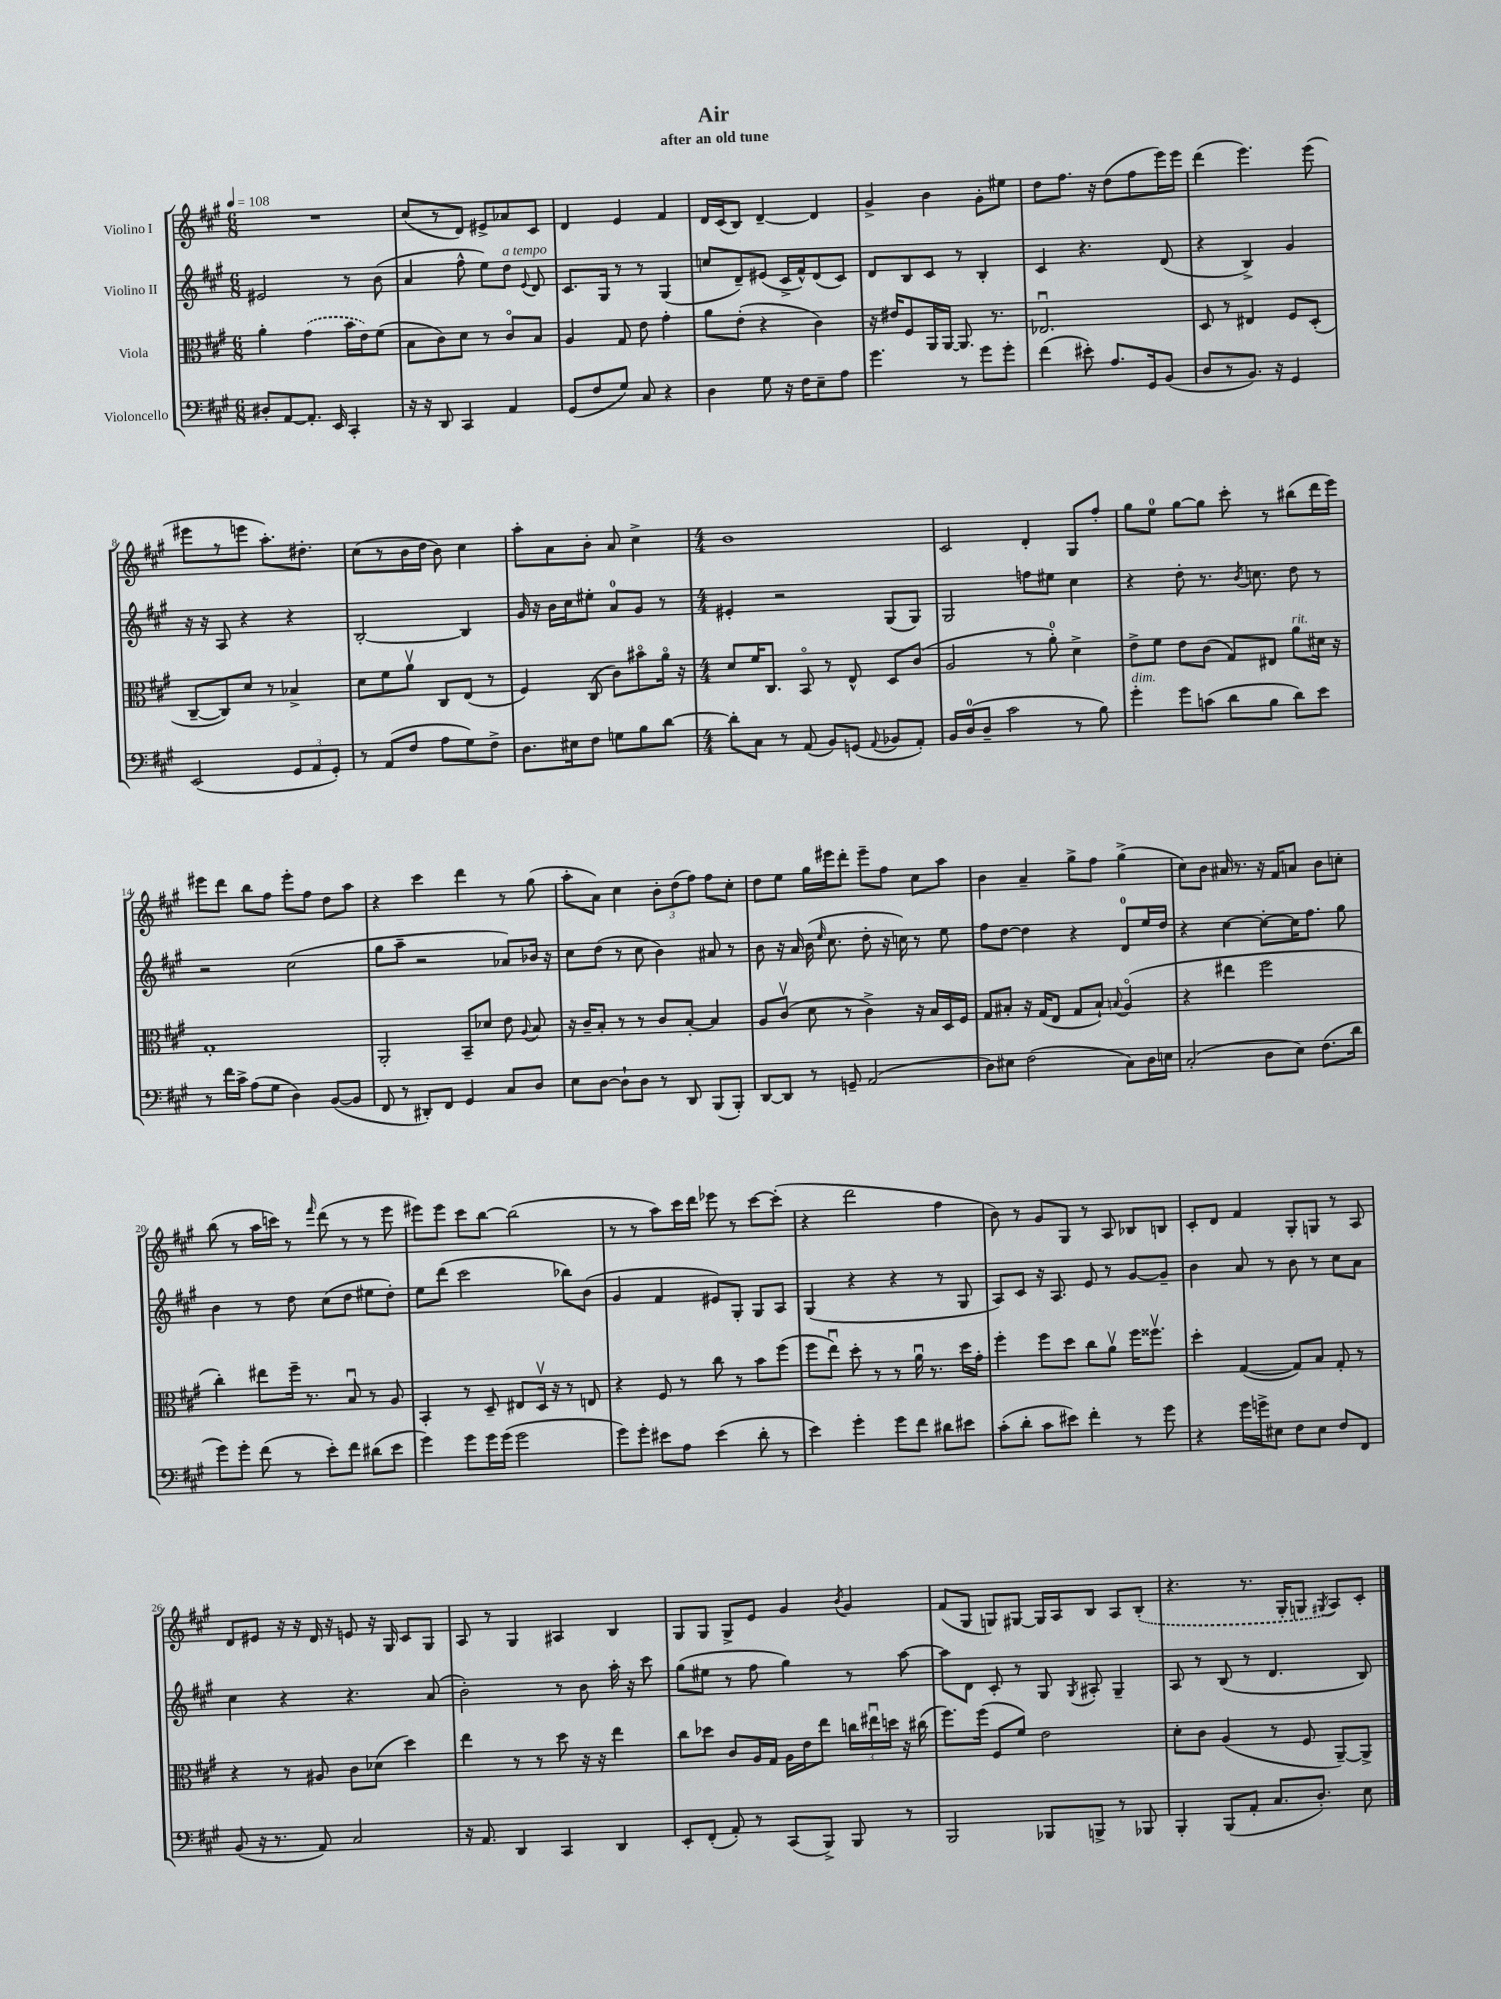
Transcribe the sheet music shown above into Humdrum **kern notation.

**kern	**kern	**kern	**kern
*part4	*part3	*part2	*part1
*staff4	*staff3	*staff2	*staff1
*I"Violoncello	*I"Viola	*I"Violino II	*I"Violino I
*clefF4	*clefC3	*clefG2	*clefG2
*k[f#c#g#]	*k[f#c#g#]	*k[f#c#g#]	*k[f#c#g#]
*M6/8	*M6/8	*M6/8	*M6/8
*MM108	*MM108	*MM108	*MM108
=1	=1	=1	=1
8D#X'/L	4a'\	2e#X/	2.r
[8AA/	.	.	.
8.AA'/J]	(4g#\	.	.
16EE/	.	.	.
4CC#'/	16b\LL	8r	.
.	16e\J)	.	.
.	(8f#\J	(8b\	.
=2	=2	=2	=2
16r	8B\L	4a/	(8cc#/L
16r	.	.	.
8DD/	8c#\)	.	8r
4CC#/	8d\J	8ff#^^\	8d/J)
.	8r	8ee\L)	8e#X^/L
!	!	!LO:TX:a:i:t=a tempo	!
4AA/	8c#/L	8dd\J	8a-X/
.	.	8qqe/	.
.	8B/J	8d/	8c#/J
=3	=3	=3	=3
(8GG#/L	4A/	8.c#/L	4d/
8F#/	.	.	.
.	.	16G#/Jk	.
8G#/J)	8G#/	8r	4e/
8C#/	8e\	8r	.
4r	4g#'\	(4G#/	4f#/
=4	=4	=4	=4
4D\	8a\L	8ccn/L	16d/LL
.	.	.	(16c#/J
.	(8e'\J	8d~/)	8B/J)
8G#\	4r	(8e#X/J	[4d~/
16r	.	16c#^/LL	.
16F#\KL	.	16f#^^/J)	.
8E~\	4c#\)	(8d/	4d/]
8A\J	.	8c#/J)	.
=5	=5	=5	=5
4.g#\	16r	8d/L	4g#^/
.	16e#X/KL	.	.
.	8F#/	8B/	.
.	16AA/L	8c#/J	4b\
.	[16AA/JJ	.	.
8r	8.AA/]	8r	.
8g#\L	.	4B'/	8g#'\L
.	8.r	.	.
8g#'\J	.	.	8ee#X\J
=6	=6	=6	=6
(4f#\	2.E-Xu/	4c#/	8dd\L
.	.	.	8.ff#\J
8e#X'\)	.	4.r	.
.	.	.	16r
8.A/L	.	.	(8dd\L
.	.	.	8ff#\
16GG#/k	.	.	.
(8BB/J	.	(8d/	16eee\L)
.	.	.	16eee\JJ
=7	=7	=7	=7
8D/L	8D/	4r	(4ddd\
8r	8r	.	.
8.BB/J)	4E#X/	4B^/)	4.eee\)
16r	.	.	.
4GG#/	8F#/L	4g#/	.
.	(8D'/J	.	(8eee\
!!LO:LB:g=z
=8	=8	=8	=8
(2EE/	[8C#~/L	16r	8eee#X\L
.	.	16r	.
.	8C#/])	8A/	8r
.	8d/J	4r	8eeen\J
.	8r	.	8.aa'\L)
12GG#/L	4B-X^/	4r	.
.	.	.	8.dd#X'\J
12AA/	.	.	.
12GG#'/J)	.	.	.
=9	=9	=9	=9
8r	8d\L	[2B'/	(8cc#\L
(8AA/L	8f#\	.	8r
8F#/J	8av\J	.	16b\L
.	.	.	16dd\JJ
8A\L	8C#/L	.	8b\)
8G#\)	(8E/J	4B/]	4cc#\
8F#^\J	8r	.	.
=10	=10	=10	=10
8.D\L	4F#/)	16g#/	8aa'\L
.	.	16r	.
.	.	16b\LL	8a\
16E#X\k	.	16cc#\J	.
8F#\J	(8C#/	8ee#X'\J	8b'\J
8Gn\L	8c#\L)	8a/L	8a/
8B\	8b#X\	8g#/J	4cc#^\
[8d\J	16a\Jk	8r	.
.	16r	.	.
=11	=11	=11	=11
*M4/4	*M4/4	*M4/4	*M4/4
8d'\L]	8d/L	4e#X'/	1b
8C#\J	16f#/K	.	.
.	8.C#/J	.	.
8r	.	2r	.
(8AA/	8BB/	.	.
8BB/L)	8r	.	.
(8GGn/J	8E^^/	.	.
8qqAA/	.	.	.
8BB-X/L	8D/L	(8G#/L	.
8AA'/J)	(8c#/J	8G#/J)	.
=12	=12	=12	=12
16BB/LL	2A/	2G#/	2c#/
(16D/J	.	.	.
8D~/J	.	.	.
2c#\	.	.	.
.	8r	8ffn\L	4d'/
.	8a'\)	8ee#X\J	.
8r	4d^\	4cc#\	8G#/L
8B\)	.	.	8ff#'/J
=13	=13	=13	=13
!LO:TX:a:i:t=dim.	!	!	!
4g#'\	8e^\L	4r	8gg#\L
.	8f#\J	.	8ee\J
8g#\L	8e\L	8dd'\	[8gg#\L
(8cn\J	(8c#\J	8.r	8gg#\J]
8d\L	8G#/L)	.	8ccc#'\
.	.	8qb/	.
.	.	8.ccn\	.
8B\J	8E#X/J	.	8r
!	!LO:TX:a:i:t=rit.	!	!
8d\L)	8a\L	8dd\	(8bb#X\L
8e\J	16d#X\Jk	8r	16ddd\L
.	16r	.	16eee\JJ)
!!LO:LB:g=z
=14	=14	=14	=14
8r	1G#'	2r	8eee#X\L
16f#\LL	.	.	8ddd\J
16c#^\JJ	.	.	.
(8A\L	.	.	8bb\L
8G#\J	.	.	8ff#\J
4D\)	.	(2cc#\	8eee#'\L
.	.	.	8ff#\J
([8BB/L	.	.	8dd\L
8BB/J]	.	.	8aa\J
=15	=15	=15	=15
8FF#/	2AA'/	8gg#\L	4r
8r	.	8aa~\J	.
8DD#X'/L)	.	2r	4ccc#\
8FF#/J	.	.	.
4GG#/	8BB~/L	.	4ddd\
.	8d-X/J	.	.
8C#/L	8e\	8a-X/L)	8r
.	8qqA/	.	.
8D/J	8B/	16b-X/Jk	(8gg#\
.	.	16r	.
=16	=16	=16	=16
8E\L	16r	8cc#\L	8aa'\L
.	16c#~/KL	.	.
[8D\J	8B'/J	(8dd\J	8a\J)
8D`\L]	8r	8r	4cc#\
8D\J	8r	8cc#\	.
8r	8c#/L	4b\)	12b'\L
.	.	.	(12dd\
8DD/	[8B'/J	.	.
.	.	.	12ff#\J)
(8BBB/L	4B/]	8a#X/	8ff#\L
8BBB'/J)	.	8r	8cc#'\J
=17	=17	=17	=17
[8DD/L	8A/L	8b\	8dd\L
8DD/J]	(8c#v/J	16r	8ee\J
.	.	16a/	.
8r	8d\	(16b\	16gg#\LL
.	.	16qqee/	.
.	.	8.cc#\	16eee#X\J
8GGn~/	8r	.	8ddd'\J
(2AA/	4c#^\)	8dd'\	8eee#~\L
.	.	16r	8ff#\J
.	.	16ccn\)	.
.	16r	8r	8cc#\L
.	16B/LL	.	.
.	16D/	8ee\	8aa\J
.	16F#/JJ	.	.
=18	=18	=18	=18
8D\L)	8G#/L	8ff#\L	4b\
8E#X\J	8B#X'/J	[8dd\J	.
(2F#\	16r	4dd\]	4a~/
.	(16G#/KL	.	.
.	8E/J	.	.
.	8G#/L	4r	8gg#^\L
.	8B#`/J)	.	8ff#\J
.	8qqBn/	.	.
8C#\L)	(4A/	8d/L	(4gg#^\
16D\L	.	16ee/L	.
16En\JJ	.	16dd/JJ	.
=19	=19	=19	=19
(2C#'/	4r	4r	8cc#\L)
.	.	.	8b\J
.	4ee#X\	[4cc#\	16a#X/
.	.	.	8.r
8D\L	2ff#\	8cc#'\L_	16r
.	.	.	16f#/KL
8E\J)	.	16cc#\K]	8an/J
.	.	8.ff#\J	.
(8.F#\L	.	.	8b\L
.	.	8gg#\	8ccn'\J
16d\Jk	.	.	.
!!LO:LB:g=z
=20	=20	=20	=20
8g#\L)	4cc#'\)	4b\	(8bb\
8g#'\J	.	.	8r
(8f#\	8ee#X\L	8r	16aa\LL
.	.	.	16cccn\JJ)
8r	16ff#~\Jk	8dd\	8r
.	8.r	.	.
.	.	.	16qqfff#/
8e'\L)	.	(8cc#\L	(8ddd\
8f#\J	8Bu/	8dd\J	8r
(8d#X\L	8r	8ee#X\L	8r
8e\J	8A/	8dd'\J)	8eee\
=21	=21	=21	=21
4g#\)	4BB'/	8ee\L	8eee#X\L)
.	.	(8ddd\J	8eee#\J
8g#\L	8r	2ccc#\	8ccc#\L
16g#\L	8D~/	.	[8bb\J
(16g#\JJ	.	.	.
2g#\	8E#X/L	.	(2bb\]
.	16Dv/Jk	.	.
.	16r	.	.
.	8r	8bb-X\L)	.
.	8En/	(8b\J	.
=22	=22	=22	=22
8g#\L)	4r	4g#/	8r
8g#'\J	.	.	8r
8e#X\L	8F#/	4f#/	8aa\L)
8A\J	8r	.	16ccc#\L
.	.	.	16ddd\JJ
(4e#\	8cc#\	8e#X/L)	8eee-X\
.	8r	8G#'/J	8r
8d'\	8b\L	8G#/L	[8ccc#\L
8r	(8ff#\J	8A/J	(8ccc#'\J]
=23	=23	=23	=23
4e\)	8ff#\L	(4G#/	4r
.	8eeu\J)	.	.
4g#'\	8dd'\	4r	2ddd\
.	8r	.	.
8g#\L	8r	4r	.
8f#\J	16au\	.	.
.	8.r	.	.
8d#X\L	.	8r	4ff#\
8e#X\J	16dd\LL	8G#/	.
.	16g#'\JJ	.	.
=24	=24	=24	=24
(8c#'\L	4ff#'\	8A/L)	8b\)
8d'\J	.	8c#/J	8r
8c#\L	8ff#\L	16r	8g#/L
.	.	8.A/	.
8e#X\J)	8dd\J	.	8G#/J
4f#'\	8cc#\L	8e/	8r
.	8av\J	8r	8A/
8r	16ff#\KL	[8g#/L	8B-X/L
.	8.ff##Xv\J	.	.
8g#\	.	8g#~/J]	8Bn/J
=25	=25	=25	=25
4r	4dd'\	4b\	8c#'/L
.	.	.	8d/J
16g#\LL	([4G#/	8a/	4f#/
16gn^\J	.	.	.
8E#X\J	.	8r	.
8F#\L	8G#/L])	8b\	8G#'/L
8E#\J	8B/J	8r	8Gn/J
8F#/L	8G#'/	8cc#\L	8r
8FF#/J	8r	8a\J	8A/
!!LO:LB:g=z
=26	=26	=26	=26
(8BB/	4r	4cc#\	8d/L
16r	.	.	8e#X/J
8.r	.	.	.
.	8r	4r	16r
.	.	.	16r
8AA/)	8A#X/	.	16d/
.	.	.	16r
2C#/	8c#\L	4.r	8en/
.	(8d-X\J	.	16r
.	.	.	16G#/
.	4dd\)	.	8c#/L
.	.	(8a/	8G#/J
=27	=27	=27	=27
16r	4ee\	2b'\)	8A/
8.AA/	.	.	.
.	.	.	8r
4DD/	8r	.	4G#/
.	8r	.	.
4CC#/	8dd\	8r	4A#X/
.	16r	8b\	.
.	16r	.	.
4DD/	4ee\	16aa'\	4B/
.	.	16r	.
.	.	8ccc#\	.
=28	=28	=28	=28
8EE'/L	8cc#\L	(8gg#\L	8G#/L
(8FF#'/J	8dd-X\J	8ee#X\J	8G#/J
8AA'/)	8c#/L	8r	8G#^/L
8r	16A/L	8ff#\	8e/J
.	16G#/JJ	.	.
(8CC#/L	16A\LL	4gg#\)	4g#/
.	16e\J	.	.
8BBB^/J)	8ee\J	.	.
.	.	.	8qb/
8BBB/	24ccn\LL	8r	4g#/
.	24ee#Xu\	.	.
.	24ddn\JJ	.	.
8r	16r	[8aa\	.
.	(16cc#X\	.	.
=29	=29	=29	=29
2BBB/	8.ff#\L)	8aa\L]	(8f#/L
.	.	8d\J	8G#/J
.	(16ff#\Jk	.	.
.	8F#/L	8c#'/	8Gn/L)
.	8f#/J)	8r	[8G#X/J
8BBB-X/L	2e\	8G#/	16G#/LL]
.	.	.	16A/J
.	.	8qG#/	.
8BBBn^/J	.	8A#X'/	8B/J
8r	.	4G#~/	8A/L
8BBB-X/	.	.	(8B'/J
=30	=30	=30	=30
4BBB'/	8d'\L	8A/	4.r
.	8c#\J	8r	.
(8BBB/L	(4A/	(8B/	.
8AA'/J	.	8r	8.r
8.C#/L	8r	4.d/	.
.	.	.	16G#'/KL
.	8F#/	.	8Gn/J
8.D'/J)	.	.	.
.	.	.	8qG#X/
.	[8AA~/L)	.	8A/L)
8E\	8AA^/J]	8B/)	8c#'/J
==	==	==	==
*-	*-	*-	*-
